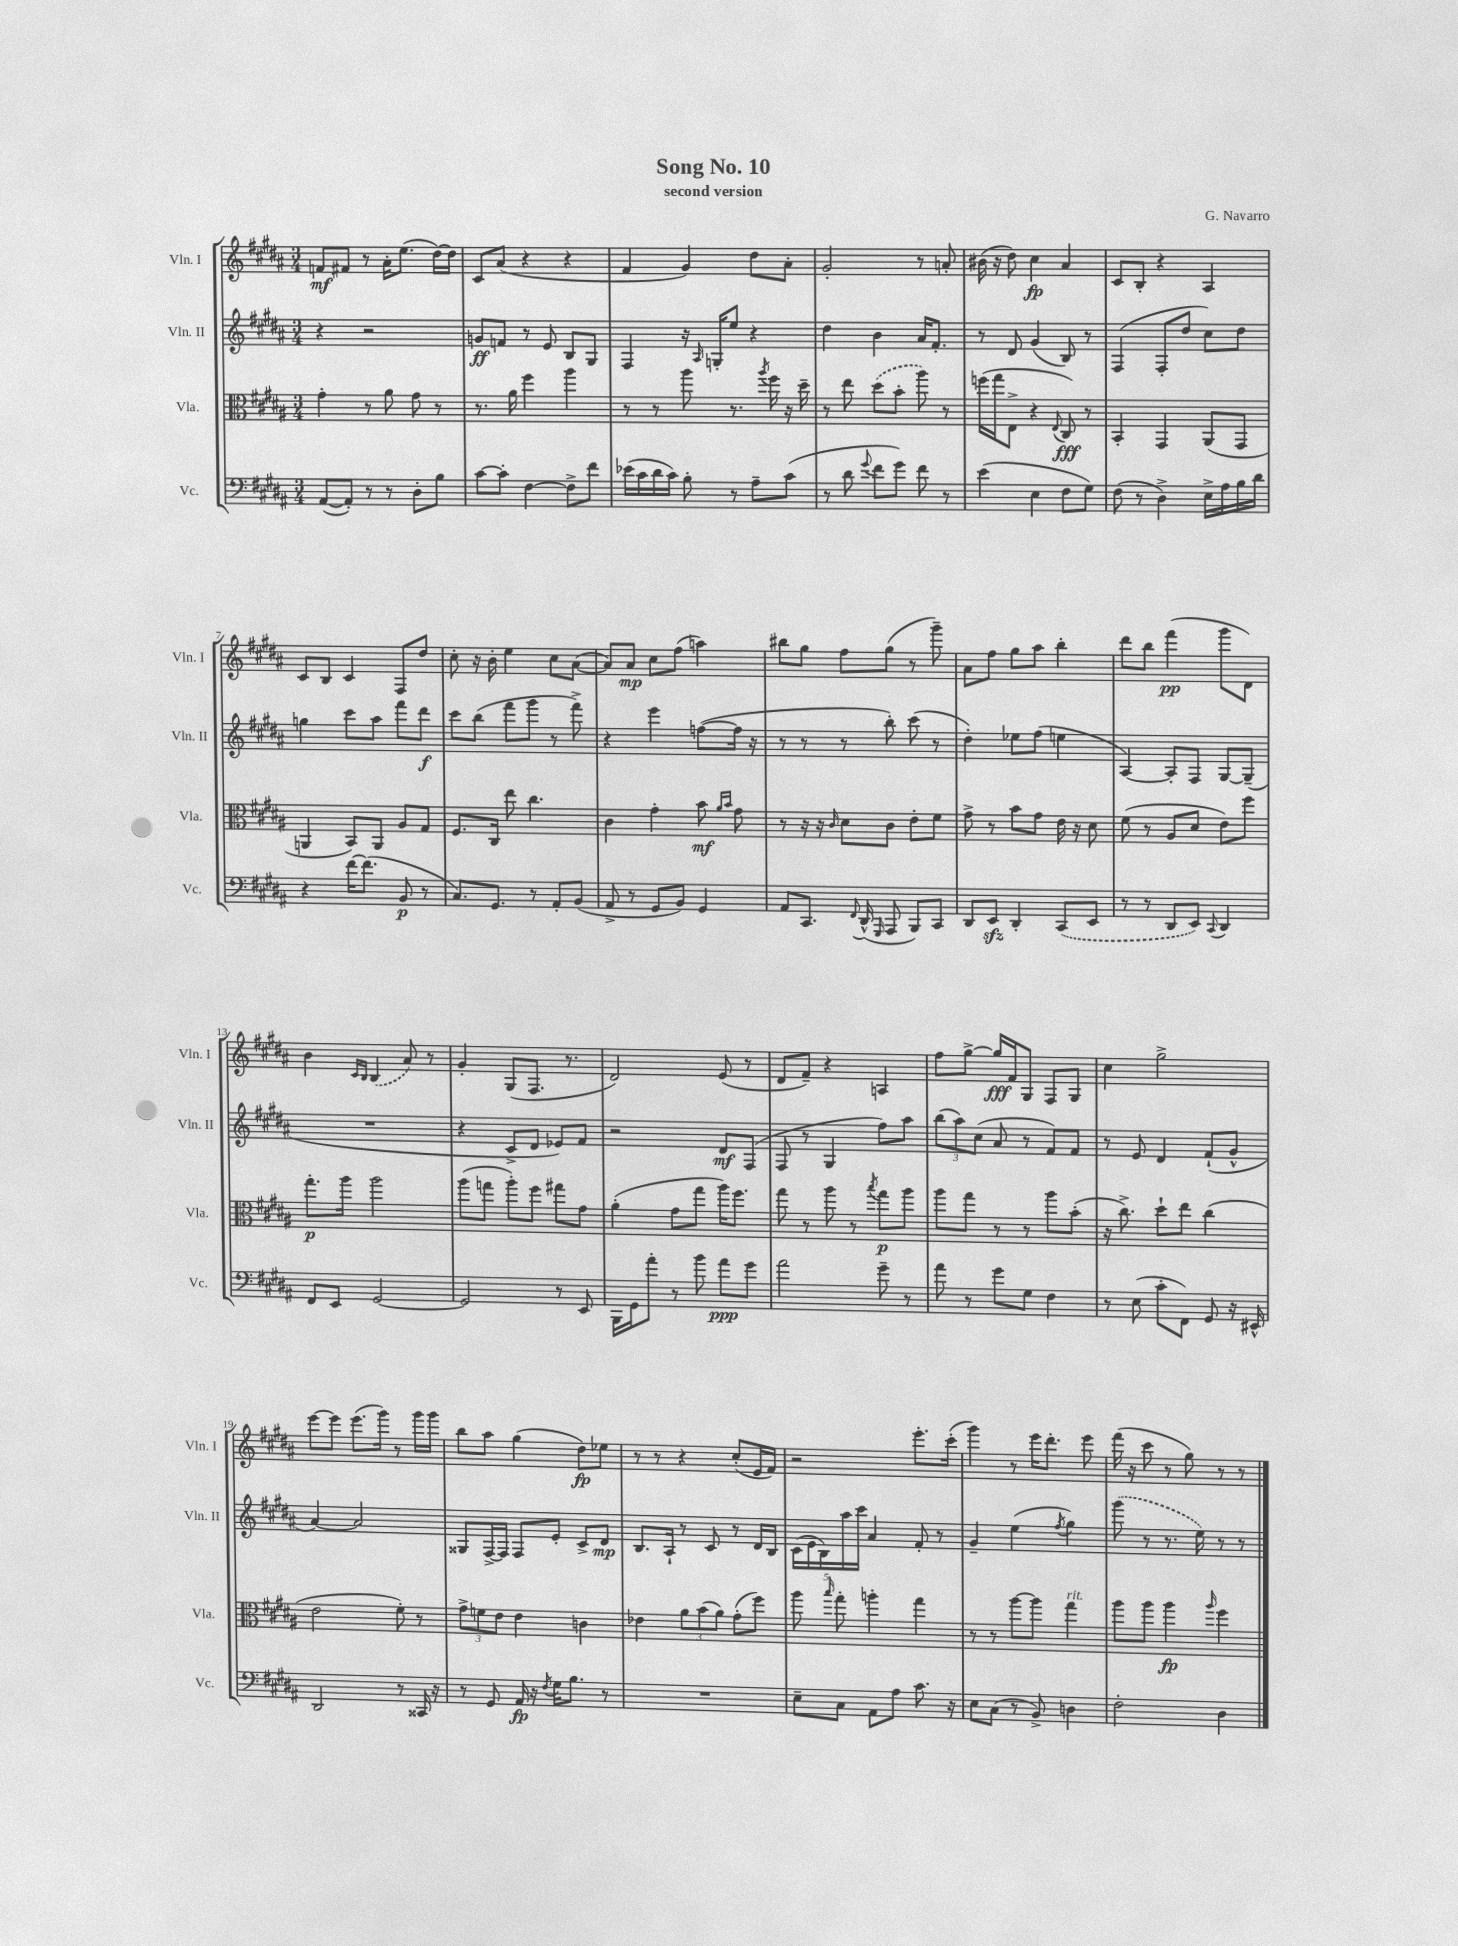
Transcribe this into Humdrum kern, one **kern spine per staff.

**kern	**kern	**kern	**kern
*staff4	*staff3	*staff2	*staff1
*clefF4	*clefC3	*clefG2	*clefG2
*k[f#c#g#d#a#]	*k[f#c#g#d#a#]	*k[f#c#g#d#a#]	*k[f#c#g#d#a#]
*M3/4	*M3/4	*M3/4	*M3/4
([8AA#	4g#'	4r	8f
8AA#'])	.	.	8f#
8r	8r	2r	8r
8r	8a#	.	16a#'
.	.	.	(8.ee
8D#'	8g#	.	.
8B	8r	.	[16dd#)
.	.	.	16dd#]
=	=	=	=
[8c#	8.r	8g	8c#
8c#']	.	8f	(8a#
.	16a#	.	.
[4F#	4ff#	8r	4r
.	.	8e	.
8F#^]	4aa#	8B	4r
8f#	.	8G#	.
=	=	=	=
(16e-	8r	4F#	4f#
16c#	.	.	.
16d#	8r	.	.
16c#)	.	.	.
8B'	8aa#	16r	4g#)
.	.	16qqA#	.
.	.	16G'	.
8r	8.r	8ee	.
8A#~	.	4r	8dd#
.	8qaa#	.	.
.	16ff#	.	.
(8c#	16r	.	8a#'
.	16dd#~	.	.
=	=	=	=
8r	8r	4dd#	2g#'
8d#	8ee	.	.
8qqg#	.	.	.
8f#	(8dd#	4b	.
8g#)	8b'	.	.
8f#	8aa#)	16a#	8r
.	.	8.f#'	.
8r	8r	.	8a'
=	=	=	=
(4e	(16ff	8r	(16b#
.	16gg#	.	16r
.	8E^	8d#	8dd#)
4E	4r	(4g#	4cc#
.	8qqE	.	.
8F#	8C#)	8B)	4a#
8G#)	8r	8r	.
=	=	=	=
(8F#	4BB'	(4F#	8c#
8r	.	.	8B'
4D#^)	4GG#	8F#'	4r
.	.	8dd#	.
16E^	(8AA#	8cc#)	4A#
16A#	.	.	.
16B	8GG#	8dd#	.
16d#	.	.	.
=	=	=	=
4r	4AA	4gg	8c#
.	.	.	8B
[16f#	8BB)	8ccc#	4c#
(8.f#]	.	.	.
.	8AA	8aa#	.
8BB	8A#	8fff#	8F#
8r	8G#	8ddd#	8dd#
=	=	=	=
8.C#)	8.F#	8ccc#	8cc#'
.	.	(8bb	16r
8.GG#	16C#	.	16b'
.	8ee	8fff#	4ee
8r	4.cc#	8ggg#	.
8AA#'	.	8r	8cc#
(8BB	.	8fff#^)	([8a#
=	=	=	=
8AA#^	4c#	4r	8a#])
8r	.	.	8a#
8GG#	4g#'	4eee	8cc#
8BB)	.	.	(8ff#
4GG#	8b	([8ff	4aa)
.	16qqa#	.	.
.	16qqb	.	.
.	8g#	16ff]	.
.	.	16r	.
=	=	=	=
8AA#	8r	8r	8bb#
8.CC#	16r	8r	8gg#
.	16r	.	.
.	16qqc#	.	.
.	8d#	8r	8ff#
8qqFF#	.	.	.
(16DD#^^	.	.	.
16qqGGG#	.	.	.
8AAA#	8c#	8bb')	(8gg#
8BBB)	8e'	(8ccc#	8r
8CC#	8f#	8r	8ggg#~)
=	=	=	=
8DD#	8g#^	4dd#')	8a#
8EE	8r	.	8ff#
4DD#'	8b	8ee-	8gg#
.	8g#	(8ff#	8aa#
(8CC#	16e	4ee	4bb'
.	16r	.	.
8EE	8d#	.	.
=	=	=	=
8r	(8f#	[4A#)	8ddd#
8r	8r	.	8bb
8DD#	8A#	8A#']	(4fff#
8EE)	8d#	8F#	.
8qqCC#	.	.	.
4DD#	8e)	[8G#	8ggg#
.	8ff#	(8G#~]	8d#)
=	=	=	=
8FF#	8.gg#'	2.r	4b
8EE	.	.	.
.	16aa#	.	.
.	.	.	16qqc#
.	.	.	16qqB
[2GG#	2aa#	.	(4B
.	.	.	8a#)
.	.	.	8r
=	=	=	=
2GG#]	(8aa#	4r	4g#'
.	8gg	.	.
.	8aa#')	8c#^	(8G#
.	8ff#	8d#	8.F#
8r	8gg#	8e-)	.
.	.	.	8.r
8EE	8g#	8f#	.
=	=	=	=
16BBB	(4a#'	2r	2d#)
16GG#	.	.	.
8a#'	.	.	.
8r	8g#	.	.
8b	8gg#	.	.
8a#	16aa#)	8d#	(8e
.	8.ff#	.	.
8g#	.	(8F#	8r
=	=	=	=
2a#	8gg#	8F#	8d#
.	8r	8r	8f#~)
.	8aa#	4G#	4r
.	8r	.	.
.	8qbb	.	.
8g#~	8gg#	8ff#)	4A
8r	8aa#	8aa#	.
=	=	=	=
8a#	8aa#	(12bb	8ff#
.	.	12aa#)	.
8r	8gg#	.	[8gg#^
.	.	(12cc#	.
8g#	8r	8a#	16gg#]
.	.	.	16f#
8G#	8r	8r	8G#
4F#	8aa#	8f#)	8F#
.	(8b'	8f#	8G#
=	=	=	=
8r	16r	8r	4cc#
.	8.cc#^)	.	.
(8E	.	8e	.
8c#'	8dd#`	4d#	2gg#^
8FF#)	8ee	.	.
8GG#	(4cc#	(8f#`	.
16r	.	8g#^^	.
16EE#^^	.	.	.
=	=	=	=
2DD#	2e	[4a#)	[8eee
.	.	.	8eee]
.	.	2a#]	(8.eee
.	.	.	16ggg#)
8r	8f#')	.	8r
16CC##	8r	.	16ggg#
16r	.	.	16ggg#
=	=	=	=
8r	12g#^	8G##	8bb
.	12f	.	.
8GG#	.	[16F#^	8aa#
.	12e	.	.
.	.	16F#]	.
16AA#	4e	8F#	(4gg#
16r	.	.	.
8qF#	.	.	.
16G#	.	8e'	.
8.B	.	.	.
.	4c	8c#^	8dd#)
8r	.	8d#	8ee-
=	=	=	=
2.r	4e-	8.B	8r
.	.	.	8r
.	.	16A#`	.
.	12a#	8r	4r
.	(12b	.	.
.	.	8c#	.
.	12a#)	.	.
.	(8g#'	8r	(8cc#'
.	8ff#)	16d#	16e
.	.	16B	16f#)
=	=	=	=
8E~	8aa#	(20c#	2r
.	.	20e	.
.	.	20B)	.
.	16qqbb	.	.
8C#	8gg#'	.	.
.	.	20aa#	.
.	.	20ccc#	.
8AA#	4aa'	4a#	.
8A#	.	.	.
8.c#	4gg#	8f#'	8.eee'
.	.	8r	.
16r	.	.	(16ccc#'
=	=	=	=
8E	8r	4g#~	4ggg#)
(8C#	8r	.	.
8r	[8aa#	(4ee	8r
8BB^)	8aa#]	.	16eee
.	.	.	8.ddd#'
.	.	8qff#	.
4D	4gg#	4gg#)	.
.	.	.	8eee
=	=	=	=
2F#'	8aa#	(8ggg#	(16fff#
.	.	.	16r
.	8aa#	8r	8ccc#
.	4aa#	8.r	8r
.	.	.	8gg#)
.	.	16ee)	.
.	16qqaa#	.	.
4D#	4ff#	8r	8r
.	.	8r	8r
==	==	==	==
*-	*-	*-	*-
